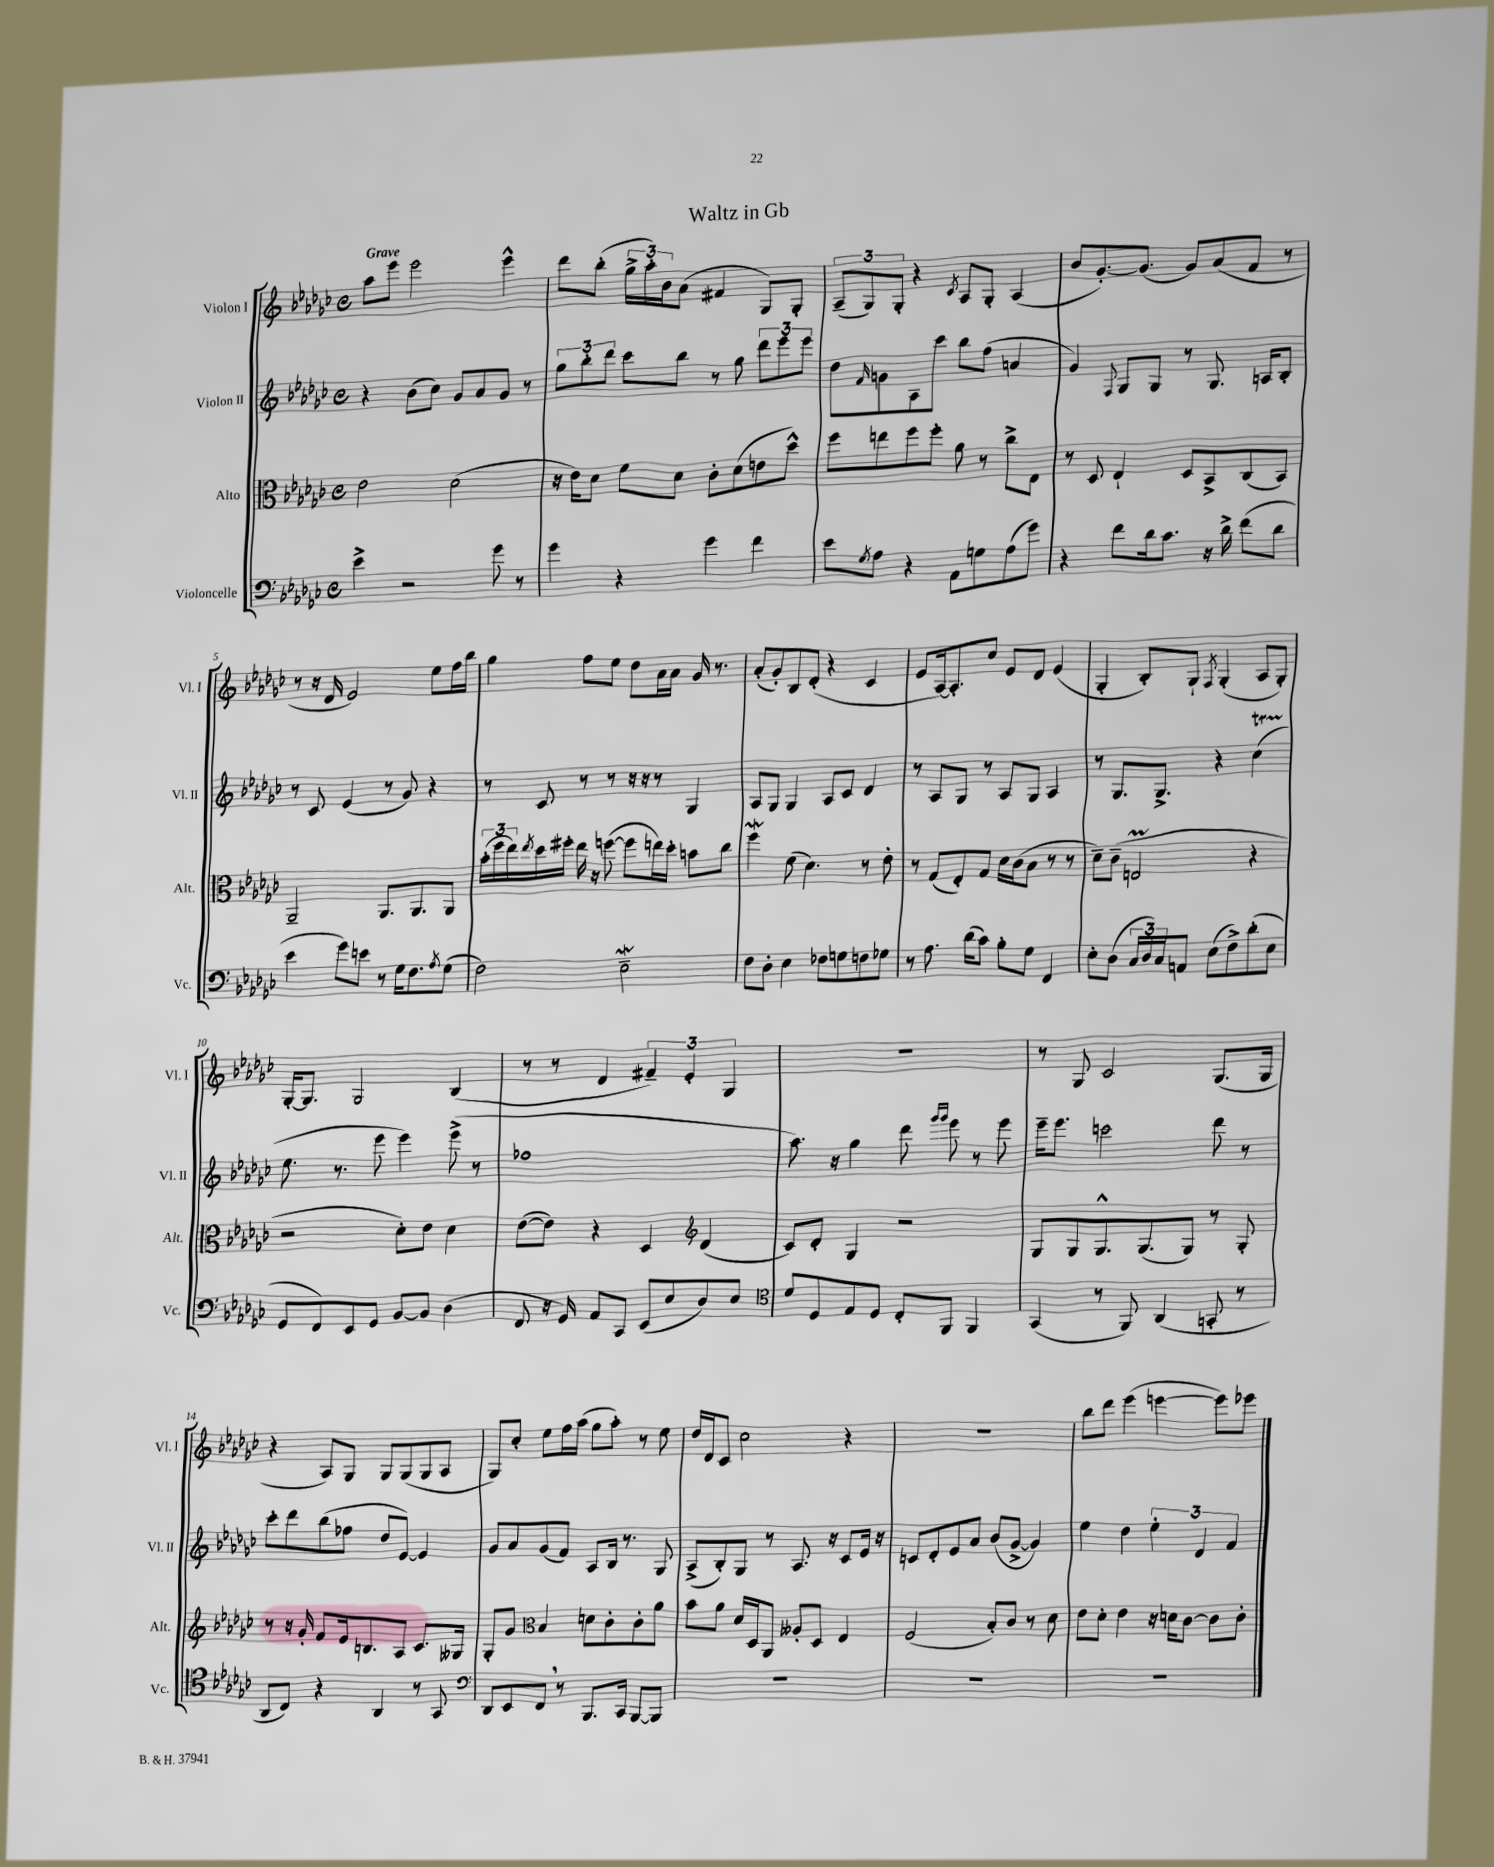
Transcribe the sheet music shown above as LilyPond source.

\header { title = "Waltz in Gb" }
<<
\new StaffGroup <<
\new Staff = "s0" \with { instrumentName = "Violon I" shortInstrumentName = "Vl. I" } {
    \clef treble \key ges \major \defaultTimeSignature \time 4/4 \tempo "Grave"
    aes''8 ees'''8 ees'''2 ees'''4-^ |
    des'''8 bes''8-.( \tuplet 3/2 { ges''16-> aes''16-.) bes'16 } aes'8( fis'4 ges8) ges8-. |
    \tuplet 3/2 { aes8--( ges8) ges8-. } r4 \acciaccatura { ces'8 } aes8 ges8-. aes4( |
    bes'8 ges'8.~-.) ges'8.( ges'8) aes'8( f'8 r8 |
    r8 r16 des'16 ees'2) ees''8 f''16 bes''16 |
    ges''4 f''8 ees''8 des''8 aes'16 aes'16 ges'16 r8. |
    aes'8-.( ges'8-.) bes8 des'8-.( r4 ces'4 |
    ees'8 aes16~) aes8.-. ces''8 ees'8 des'8 ees'4( |
    ges4-. bes8-.) ges8-! \acciaccatura { f8 } ges4-.( aes8 ges8-.) |
    ges16~-. ges8. ges2 bes4( |
    r8 r8 des'4 \tuplet 3/2 { fis'4--) ees'4-. ges4 } |
    R1 |
    r8 ges8 ces'2 ges8.( ges16 |
    r4 aes8) ges8 ges8 ges8( ges8 aes8 |
    ges8) ces''8-. ees''8 f''16 aes''16( ges''8 aes''8-.) r8 ees''8 |
    des''16 des'16 ces'8 ces''2 r4 |
    r1 |
    bes''8 des'''8 ees'''4( e'''4~ e'''8) ees'''8 \bar "|." |
}
\new Staff = "s1" \with { instrumentName = "Violon II" shortInstrumentName = "Vl. II" } {
    \clef treble \key ges \major \defaultTimeSignature \time 4/4
    r4 bes'8( ces''8) ges'8 aes'8 ges'8 r8 |
    \tuplet 3/2 { ges''8 bes''8-. des'''8 } ces'''8 bes''8 r8 ges''8 \tuplet 3/2 { des'''8 ees'''8 ees'''8 } |
    des''8 \grace { f'16 } g'8 aes8 ces'''8 bes''8 f''8( a'4 |
    ges'4) \appoggiatura { f8 } ges8 ges8 r8 ges8. a16 bes8-. |
    r8 ces'8 ees'4( r8 ges'8) r4 |
    r8 ces'8 r8 r8 r16 r16 r8 ges4 |
    aes8 ges8 ges4 aes8 ces'8 des'4 |
    r8 aes8 ges8 r8 aes8 ges8 aes4 |
    r8 ges8. ges8.-> r4 ces''4\startTrillSpan( |
    ees''8.\stopTrillSpan r8. ees'''8 ees'''4) ees'''8->( r8 |
    fes''1 |
    aes''8.) r16 ges''4 des'''8 \grace { ges'''16 ges'''16 } ees'''8 r8 ees'''8 |
    ees'''16-- ees'''8. c'''2 des'''8 r8 |
    ces'''8-. des'''8 bes''8( fes''8 des''8 ees'8~) ees'4 |
    ges'8 aes'8 ges'8( f'8) aes8 bes16 r8. ges8 |
    aes8->( bes8-.) ges8 r8 aes8. r16 ces'8 ees'16 r16 |
    c'8 des'8-. ees'8 aes'8 bes'8( ges'8~-> ges'4) |
    ees''4 des''4 \tuplet 3/2 { ees''4-. des'4 f'4 } \bar "|." |
}
\new Staff = "s2" \with { instrumentName = "Alto" shortInstrumentName = "Alt." } {
    \clef alto \key ges \major \defaultTimeSignature \time 4/4
    ees'2 des'2( |
    r16 ees'16) des'8 f'8 des'8 ces'8-. des'8( e'8 des''8-^) |
    f''8 e''8 f''8 f''8-. aes'8 r8 ces''8-> ees8 |
    r8 des8 ees4-! des8 bes,8-> ces8( bes,8) |
    aes,2-- aes,8. aes,8. aes,8 |
    \tuplet 3/2 { bes'16-.( f''16 ees''16) } \acciaccatura { ees''8 } des''16 fis''16-. ees''16 r16 f''8~( f''8 e''16) des''16-. b'8 ces''8 |
    f''4\mordent f'8( des'4.) r8 ees'8-. |
    r8 ges8( ees8-.) ges8 des'16 ces'16( bes8 r8 r8 |
    des'8--) ces'8--( e2\prall r4 |
    r2 des'8-.) ees'8 des'4 |
    ees'8~( ees'8) r4 des4 \clef treble des'4( |
    ces'8) des'8-. ges4 r2 |
    ges8 ges8 ges8.-^ ges8.( ges8) r8 ges8-. |
    r8 r16 ges'16-. f'8 ees'16 b8. aes8 ces'8. geses16 |
    ges8-. ges'8 \clef alto bes4 d'8 ces'8-. ces'8-. aes'8 |
    bes'8 aes'8 des'16 des16 aes,8 aeses8-. des8 ees4 |
    f2( bes8-.) ces'8 r8 des'8 |
    ees'8 des'8-. ees'4 r16 d'16 ces'8~ ces'8 ces'8-. \bar "|." |
}
\new Staff = "s3" \with { instrumentName = "Violoncelle" shortInstrumentName = "Vc." } {
    \clef bass \key ges \major \defaultTimeSignature \time 4/4
    ees'4-> r2 ges'8 r8 |
    ges'4 r4 ges'4 f'4 |
    ees'8 \acciaccatura { ges8 } aes8 r4 aes,8 g8 aes8( ges'8) |
    r4 f'8 des'16 ces'8. r16 des'16-> f'8( des'8 |
    ees'4 ges'8) e'8 r8 ges16 f8. \acciaccatura { aes8 } ges8( |
    f2) ees2--\mordent |
    f8 des8-. ees4 fes8 g8 f8 ges8 |
    r8 aes8. des'16( ces'8) bes8-. ges8 f,4 |
    ees8-. des8( \tuplet 3/2 { ces16 des16) ces16 } a,8 ees8( f8->) des'8-.( ees8 |
    ges,8 f,8) ees,8 ges,8 bes,8~ bes,8 des4( |
    f,8 r16 ges,16) aes,8 ces,8 ees,8( ees8 des8) ees8 |
    \clef tenor des'8 des8 ees8 des8 ces8-. f,8 f,4 |
    ges,4( r8 f,8) aes,4( g,8-. r8 |
    aes,8 ces8) r4 aes,4 r8 ges,8 |
    \clef bass des,8 ees,8 f,8 \breathe r8 bes,,8. ces,16 bes,,8~ bes,,8 |
    R1 |
    R1 |
    R1 \bar "|." |
}
>>
>>
